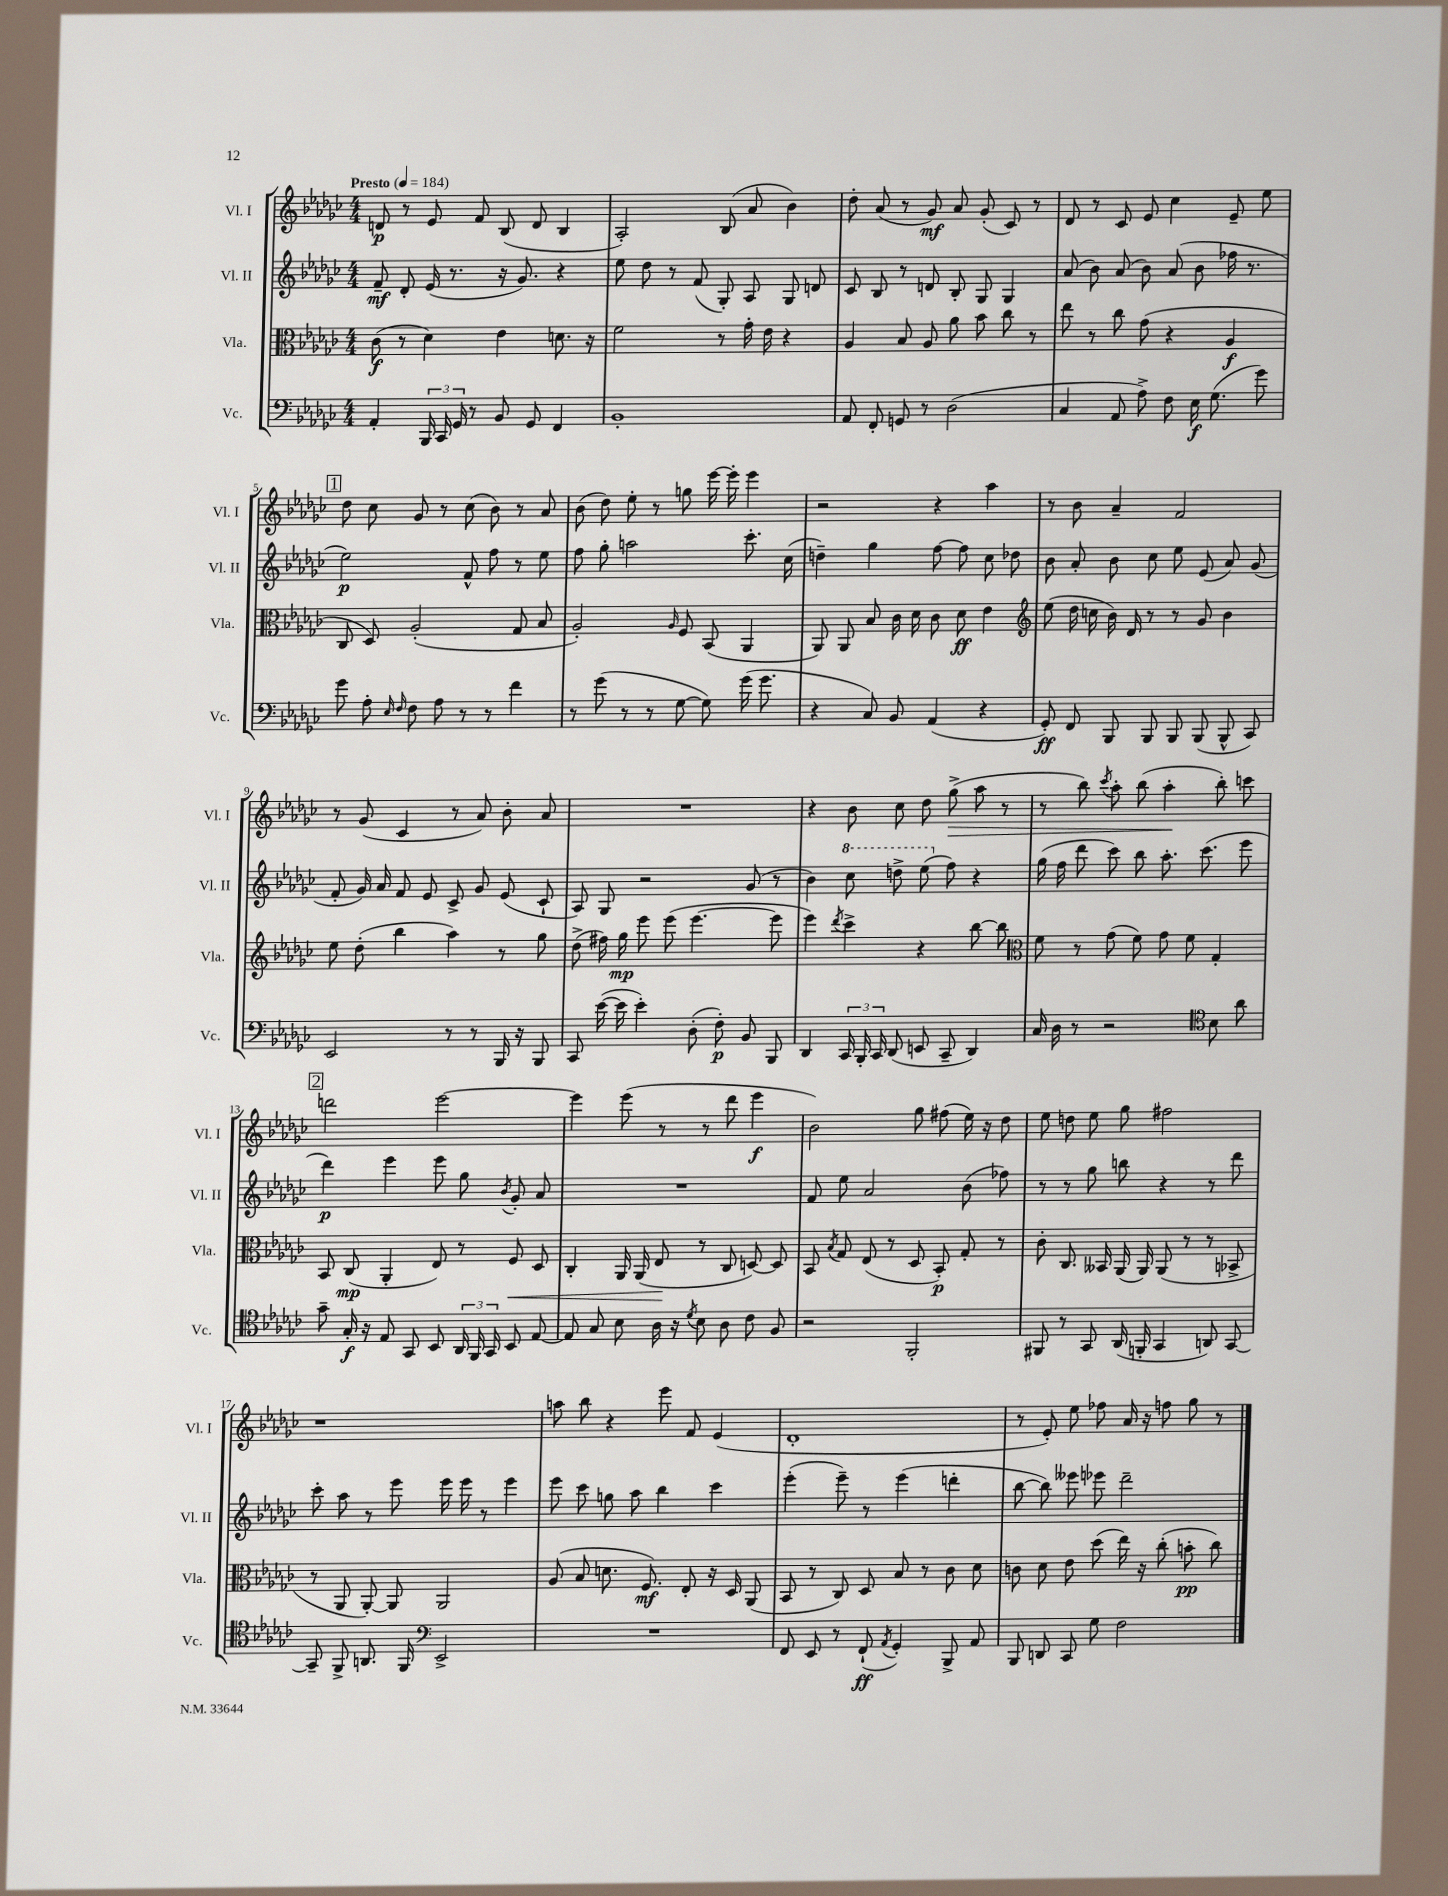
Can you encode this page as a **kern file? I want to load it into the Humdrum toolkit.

**kern	**dynam	**kern	**dynam	**kern	**dynam	**kern	**dynam
*part4	*part4	*part3	*part3	*part2	*part2	*part1	*part1
*staff4	*staff4	*staff3	*staff3	*staff2	*staff2	*staff1	*staff1
*I"Vc.	*	*I"Vla.	*	*I"Vl. II	*	*I"Vl. I	*
*I'Vc.	*	*I'Vla.	*	*I'Vl. II	*	*I'Vl. I	*
*clefF4	*	*clefC3	*	*clefG2	*	*clefG2	*
*k[b-e-a-d-g-c-]	*	*k[b-e-a-d-g-c-]	*	*k[b-e-a-d-g-c-]	*	*k[b-e-a-d-g-c-]	*
*M4/4	*	*M4/4	*	*M4/4	*	*M4/4	*
*MM184	*	*MM184	*	*MM184	*	*MM184	*
=1	=1	=1	=1	=1	=1	=1	=1
!	!	!	!	!	!	!LO:TX:a:B:t=Presto	!
4AA-'/	.	(8c-\	f	8f~/	mf	8dn/	p
.	.	8r	.	8d-'/	.	8r	.
24BBB-/	.	4d-\)	.	(16e-/	.	8e-/	.
24CC-/	.	.	.	.	.	.	.
.	.	.	.	8.r	.	.	.
24GG-/	.	.	.	.	.	.	.
8r	.	.	.	.	.	8f/	.
8BB-/	.	4e-\	.	16r	.	(8B-/	.
.	.	.	.	8.g-/)	.	.	.
8GG-/	.	.	.	.	.	8d/	.
4FF/	.	8.dn\	.	4r	.	4B-/	.
.	.	16r	.	.	.	.	.
=2	=2	=2	=2	=2	=2	=2	=2
1BB-'	.	2f\	.	8ee-\	.	2A-'/)	.
.	.	.	.	8dd-\	.	.	.
.	.	.	.	8r	.	.	.
.	.	.	.	(8f/	.	.	.
.	.	8r	.	8G-'/)	.	(8B-/	.
.	.	16g-'\	.	8A-/	.	8a-/	.
.	.	16e-\	.	.	.	.	.
.	.	4r	.	8G-/	.	4b-\)	.
.	.	.	.	8dn/	.	.	.
=3	=3	=3	=3	=3	=3	=3	=3
8AA-/	.	4A-/	.	8c-/	.	8dd-'\	.
8FF'/	.	.	.	8B-/	.	(8a-/	.
8GGn/	.	8B-/	.	8r	.	8r	.
8r	.	8A-/	.	8dn/	.	8g-/)	mf
(2D-\	.	8a-\	.	8B-'/	.	8a-/	.
.	.	8b-\	.	8G-/	.	(8g-'/	.
.	.	8cc-\	.	4G-/	.	8c-/)	.
.	.	8r	.	.	.	8r	.
=4	=4	=4	=4	=4	=4	=4	=4
4C-/	.	8ee-\	.	(8a-/	.	8d-/	.
.	.	8r	.	8b-\)	.	8r	.
8AA-/	.	8cc-\	.	(8a-/	.	8c-/	.
8A-^\)	.	(8g-\	.	8b-\)	.	8e-/	.
8F\	.	4r	.	(8a-/	.	4cc-\	.
16E-\	f	.	.	8b-\	.	.	.
(8.G-\	.	.	.	.	.	.	.
.	.	4A-/	f	16ff-X\	.	8e-~/	.
.	.	.	.	8.r	.	.	.
8g-\)	.	.	.	.	.	8ee-\	.
!!LO:LB:g=z
!!LO:REH:place=s1:t=1
=5	=5	=5	=5	=5	=5	=5	=5
8g-\	.	8C-/	.	2ee-\)	p	8dd-\	.
8A-'\	.	8D-/)	.	.	.	8cc-\	.
16qqE-/	.	.	.	.	.	.	.
16qqF/	.	.	.	.	.	.	.
8F\	.	(2A-'/	.	.	.	8g-/	.
8A-\	.	.	.	.	.	8r	.
8r	.	.	.	8f^^/	.	(8cc-\	.
8r	.	.	.	8ff\	.	8b-\)	.
4f\	.	8G-/	.	8r	.	8r	.
.	.	8B-/	.	8ee-\	.	8a-/	.
=6	=6	=6	=6	=6	=6	=6	=6
8r	.	2A-'/)	.	8ff\	.	(8b-\	.
(8g-\	.	.	.	8gg-'\	.	8dd-\)	.
8r	.	.	.	2aan\	.	8ee-'\	.
8r	.	.	.	.	.	8r	.
.	.	16qqA-/	.	.	.	.	.
[8G-\	.	8F/	.	.	.	8ggn\	.
8G-\])	.	(8BB-/	.	.	.	[16eee-\	.
.	.	.	.	.	.	16eee-'\]	.
(16g-\	.	4AA-/	.	8.ccc-'\	.	4eee-\	.
8.g-\	.	.	.	.	.	.	.
.	.	.	.	(16cc-\	.	.	.
=7	=7	=7	=7	=7	=7	=7	=7
4r	.	8AA-/)	.	4ddn~\)	.	2r	.
.	.	8AA-/	.	.	.	.	.
8C-/)	.	8B-/	.	4gg-\	.	.	.
8BB-/	.	16c-\	.	.	.	.	.
.	.	16d-\	.	.	.	.	.
(4AA-/	.	8c-\	.	[8ff\	.	4r	.
.	.	8d-\	ff	8ff\]	.	.	.
4r	.	4e-\	.	8cc-\	.	4aa-\	.
.	.	.	.	8dd-X\	.	.	.
=8	=8	=8	=8	=8	=8	=8	=8
*	*	*clefG2	*	*	*	*	*
8GG-'/)	ff	(8ee-\	.	8b-\	.	8r	.
8FF/	.	16dd-\	.	8a-'/	.	8b-\	.
.	.	16ccn\	.	.	.	.	.
8BBB-/	.	16b-\)	.	8b-\	.	4a-~/	.
.	.	16d-/	.	.	.	.	.
8BBB-/	.	8r	.	8cc-\	.	.	.
8BBB-/	.	8r	.	8ee-\	.	2f/	.
(8BBB-/	.	8g-/	.	(8e-/	.	.	.
8BBB-^^/	.	4b-\	.	8a-/)	.	.	.
8CC-/)	.	.	.	(8g-/	.	.	.
!!LO:LB:g=z
=9	=9	=9	=9	=9	=9	=9	=9
2EE-/	.	8ee-\	.	8f'/	.	8r	.
.	.	(8dd-'\	.	16g-/)	.	(8g-/	.
.	.	.	.	16a-/	.	.	.
.	.	4bb-\	.	8f/	.	4c-/	.
.	.	.	.	8e-/	.	.	.
8r	.	4aa-\)	.	8c-^/	.	8r	.
8r	.	.	.	8g-/	.	8a-/)	.
16BBB-/	.	8r	.	(8e-/	.	8b-'\	.
16r	.	.	.	.	.	.	.
8BBB-/	.	8gg-\	.	8c-`/	.	8a-/	.
=10	=10	=10	=10	=10	=10	=10	=10
8CC-/	.	(8dd-^\	.	8A-/)	.	1r	.
([16e-\	.	16ff#X\)	.	8G-/	.	.	.
16e-\]	.	16gg-\	mp	.	.	.	.
4e-'\)	.	8eee-\	.	2r	.	.	.
.	.	(8eee-\	.	.	.	.	.
(8D-'\	.	[4.eee-\	.	.	.	.	.
8F'\)	p	.	.	.	.	.	.
8BB-/	.	.	.	(8g-/	.	.	.
8BBB-/	.	8eee-\]	.	8r	.	.	.
=11	=11	=11	=11	=11	=11	=11	=11
4DD-/	.	4eee-\)	.	4b-\)	.	4r	.
.	.	8qddd-/	.	.	.	.	.
*	*	*	*	*8va	*	*	*
24CC-/	.	4ccc-^\	.	8ccc-\	.	8b-\	.
24BBB-'/	.	.	.	.	.	.	.
24CC-/	.	.	.	.	.	.	.
(8DD-/	.	.	.	8dddn^\	.	8cc-\	.
8EEn/	.	4r	.	(8eee-\	.	8dd-\	.
*	*	*	*	*X8va	*	*	*
!	!	!	!	!	!	!	!LO:HP:b
8CC-~/	.	.	.	8ff\)	.	(8gg-^\	>
4DD-/)	.	[8bb-\	.	4r	.	8aa-\	.
.	.	8bb-\]	.	.	.	8r	.
=12	=12	=12	=12	=12	=12	=12	=12
*	*	*clefC3	*	*	*	*	*
16C-/	.	8f\	.	(16gg-\	.	8r	.
16D-\	.	.	.	16ff\	.	.	.
8r	.	8r	.	8ddd-\	.	8bb-\)	.
.	.	.	.	.	.	8qccc-/	.
2r	.	(8g-\	.	8ccc-\)	.	8aa-'\	.
.	.	8f\)	.	8bb-\	.	(8bb-\	.
.	.	8g-\	.	8.aa-'\	.	4aa-'\	.
.	.	8f\	.	.	.	.	.
.	.	.	.	(8.ccc-\	.	.	.
*clefC4	*	*	*	*	*	*	*
8B-\	.	4G-'/	.	.	.	8bb-'\)	]
8a-\	.	.	.	8eee-\	.	8cccn\	.
!!LO:LB:g=z
!!LO:REH:place=s1:t=2
=13	=13	=13	=13	=13	=13	=13	=13
8g-~\	.	8BB-/	.	4ddd-\)	p	2dddn\	.
16G-'/	f	(8C-/	mp	.	.	.	.
16r	.	.	.	.	.	.	.
8E-/	.	4AA-'/	.	4eee-\	.	.	.
8GG-/	.	.	.	.	.	.	.
8BB-/	.	8E-/)	.	8eee-\	.	[2eee-\	.
24AA-/	.	8r	.	8gg-\	.	.	.
24FF/	.	.	.	.	.	.	.
24GG-/	.	.	.	.	.	.	.
.	.	.	.	8qb-/	.	.	.
!	!	!	!LO:HP:b	!	!	!	!
8BB-/	.	8F/	<	8g-'/	.	.	.
[8E-/	.	8D-/	.	8a-/	.	.	.
=14	=14	=14	=14	=14	=14	=14	=14
8E-/]	.	4C-'/	.	1r	.	4eee-\]	.
8G-/	.	.	.	.	.	.	.
8B-\	.	16AA-/	.	.	.	(8eee-\	.
.	.	(16AA-/	.	.	.	.	.
16A-\	.	8E-/	.	.	.	8r	.
16r	.	.	.	.	.	.	.
8qd-/	.	.	.	.	.	.	.
8B-\	.	8r	[	.	.	8r	.
8A-\	.	8C-/	.	.	.	8ddd-\	.
8c-\	.	[8Dn/)	.	.	.	4eee-\	f
8F/	.	8D/]	.	.	.	.	.
=15	=15	=15	=15	=15	=15	=15	=15
2r	.	8BB-/	.	8f/	.	2b-\)	.
.	.	8qB-/	.	.	.	.	.
.	.	8G-/	.	8ee-\	.	.	.
.	.	(8E-/	.	2a-/	.	.	.
.	.	8r	.	.	.	.	.
2FF'/	.	8D-/	.	.	.	8gg-\	.
.	.	8BB-'/)	p	.	.	(8ff#X\	.
.	.	8G-'/	.	(8b-\	.	16ee-\)	.
.	.	.	.	.	.	16r	.
.	.	8r	.	8ff-X\)	.	8dd-\	.
=16	=16	=16	=16	=16	=16	=16	=16
8FF#X/	.	8c-'\	.	8r	.	8ee-\	.
8r	.	8.C-/	.	8r	.	8ddn\	.
8GG-/	.	.	.	8gg-\	.	8ee-\	.
.	.	16BB--X/	.	.	.	.	.
(16AA-/	.	(16AA-/	.	8bbn\	.	8gg-\	.
16FFn'/	.	16AA-/)	.	.	.	.	.
4GG-/	.	(8AA-/	.	4r	.	2ff#X\	.
.	.	8r	.	.	.	.	.
8AAn/)	.	8r	.	8r	.	.	.
[8GG-/	.	8BB-X^/	.	8ddd-\	.	.	.
!!LO:LB:g=z
=17	=17	=17	=17	=17	=17	=17	=17
8GG-~/]	.	8r	.	8ccc-'\	.	1r	.
8FF^/	.	8AA-/	.	8aa-\	.	.	.
8.AAn/	.	[8AA-'/)	.	8r	.	.	.
.	.	8AA-/]	.	8eee-\	.	.	.
16FF/	.	.	.	.	.	.	.
*clefF4	*	*	*	*	*	*	*
2EE-^/	.	2AA-/	.	16eee-\	.	.	.
.	.	.	.	16eee-\	.	.	.
.	.	.	.	8r	.	.	.
.	.	.	.	4eee-\	.	.	.
=18	=18	=18	=18	=18	=18	=18	=18
1r	.	(8A-/	.	8eee-\	.	8aan\	.
.	.	8B-/	.	8ccc-\	.	8bb-\	.
.	.	8.dn\	.	8ggn\	.	4r	.
.	.	.	.	8aa-\	.	.	.
.	.	8.F/)	mf	.	.	.	.
.	.	.	.	4bb-\	.	8eee-\	.
.	.	8E-'/	.	.	.	8f/	.
.	.	16r	.	4ccc-\	.	(4e-/	.
.	.	16D-/	.	.	.	.	.
.	.	(8AA-/	.	.	.	.	.
=19	=19	=19	=19	=19	=19	=19	=19
8FF/	.	8BB-/	.	(4eee-'\	.	1d-'	.
8EE-/	.	8r	.	.	.	.	.
8r	.	8C-/)	.	8eee-~\)	.	.	.
(8FF`/	ff	8D-/	.	8r	.	.	.
8qAA-/	.	.	.	.	.	.	.
4GG-'/)	.	8B-/	.	(4eee-\	.	.	.
.	.	8r	.	.	.	.	.
8BBB-^/	.	8c-\	.	4dddn'\	.	.	.
8AA-/	.	8d-\	.	.	.	.	.
=20	=20	=20	=20	=20	=20	=20	=20
8BBB-/	.	8cn\	.	[8bb-\	.	8r	.
8DDn/	.	8d-\	.	8bb-\])	.	8e-'/)	.
8CC-/	.	8e-\	.	8eee--X\	.	8ee-\	.
8G-\	.	(8dd-\	.	8eee-X\	.	8ff-X\	.
2F\	.	16ee-\)	.	2ddd-~\	.	16a-/	.
.	.	16r	.	.	.	16r	.
.	.	(8cc-'\	.	.	.	8ffn\	.
.	.	8bn'\	pp	.	.	8gg-\	.
.	.	8cc-\)	.	.	.	8r	.
==	==	==	==	==	==	==	==
*-	*-	*-	*-	*-	*-	*-	*-
